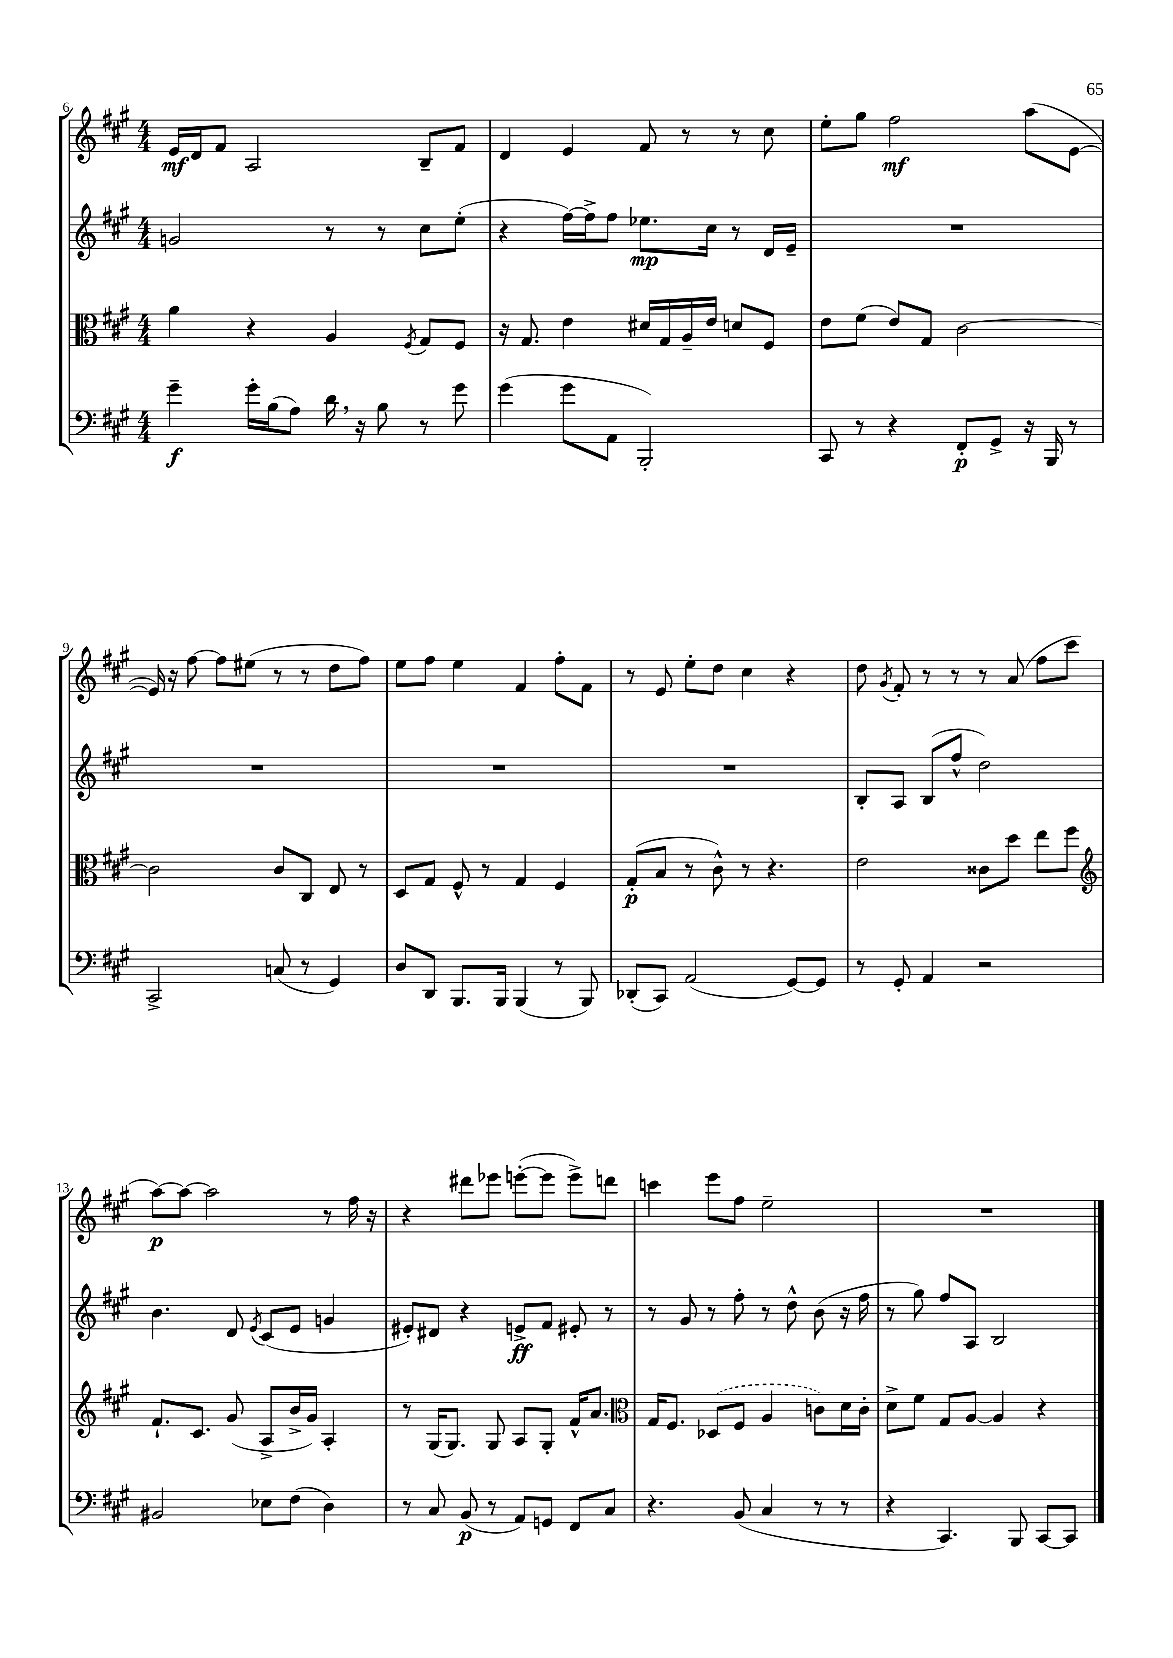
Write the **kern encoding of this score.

**kern	**kern	**kern	**kern
*staff4	*staff3	*staff2	*staff1
*clefF4	*clefC3	*clefG2	*clefG2
*k[f#c#g#]	*k[f#c#g#]	*k[f#c#g#]	*k[f#c#g#]
*M4/4	*M4/4	*M4/4	*M4/4
4g#~	4a	2g	16e
.	.	.	16d
.	.	.	8f#
16g#'	4r	.	2A
(16B	.	.	.
8A)	.	.	.
16d	4A	8r	.
16r	.	.	.
8B	.	8r	.
.	8qF#	.	.
8r	8G#	8cc#	8B~
8g#	8F#	(8ee'	8f#
=	=	=	=
(4g#	16r	4r	4d
.	8.G#	.	.
8g#	4e	[16ff#)	4e
.	.	16ff#^]	.
8AA	.	8ff#	.
2BBB')	16d#	8.ee-	8f#
.	16G#	.	.
.	16A~	.	8r
.	16e	16cc#	.
.	8d	8r	8r
.	8F#	16d	8cc#
.	.	16e~	.
=	=	=	=
8CC#	8e	1r	8ee'
8r	(8f#	.	8gg#
4r	8e)	.	2ff#
.	8G#	.	.
8FF#'	[2c#	.	.
8GG#^	.	.	.
16r	.	.	(8aa
16BBB	.	.	.
8r	.	.	[8e
=	=	=	=
2CC#^	2c#]	1r	16e])
.	.	.	16r
.	.	.	[8ff#
.	.	.	8ff#]
.	.	.	(8ee#
(8C	8c#	.	8r
8r	8C#	.	8r
4GG#)	8E	.	8dd
.	8r	.	8ff#)
=	=	=	=
8D	8D	1r	8ee
8DD	8G#	.	8ff#
8.BBB	8F#^^	.	4ee
.	8r	.	.
16BBB	.	.	.
(4BBB	4G#	.	4f#
8r	4F#	.	8ff#'
8BBB)	.	.	8f#
=	=	=	=
(8DD-'	(8G#'	1r	8r
8CC#)	8B	.	8e
(2AA	8r	.	8ee'
.	8c#^^)	.	8dd
.	8r	.	4cc#
.	4.r	.	.
[8GG#)	.	.	4r
8GG#]	.	.	.
=	=	=	=
8r	2e	8B'	8dd
.	.	.	8qg#
8GG#'	.	8A	8f#'
4AA	.	(8B	8r
.	.	8ff#^^	8r
2r	8c##	2dd)	8r
.	8dd	.	(8a
.	8ee	.	8ff#
.	8ff#	.	8ccc#
=	=	=	=
*	*clefG2	*	*
2BB#	8.f#`	4.b	[8aa)
.	.	.	8aa_
.	8.c#	.	.
.	.	.	2aa]
.	(8g#	8d	.
.	.	8qe	.
8E-	8A^	(8c#	.
(8F#	16b^	8e	.
.	16g#)	.	.
4D)	4A'	4g	8r
.	.	.	16ff#
.	.	.	16r
=	=	=	=
8r	8r	8e#')	4r
8C#	(16G#	8d#	.
.	8.G#)	.	.
(8BB	.	4r	8ddd#
8r	8G#	.	8eee-
8AA)	8A	8e^	([8eee'
8GG	8G#'	8f#	8eee]
8FF#	16f#^^	8e#'	8eee^)
.	8.a	.	.
8C#	.	8r	8ddd
=	=	=	=
*	*clefC3	*	*
4.r	16G#	8r	4ccc
.	8.F#	.	.
.	.	8g#	.
.	(8D-	8r	8eee
(8BB	8F#	8ff#'	8ff#
4C#	4A	8r	2ee~
.	.	8dd^^	.
8r	8c)	(8b	.
8r	16d	16r	.
.	16c'	16ff#	.
=	=	=	=
4r	8d^	8r	1r
.	8f#	8gg#)	.
4.CC#)	8G#	8ff#	.
.	[8A	8A	.
.	4A]	2B	.
8BBB	.	.	.
[8CC#	4r	.	.
8CC#]	.	.	.
==	==	==	==
*-	*-	*-	*-
